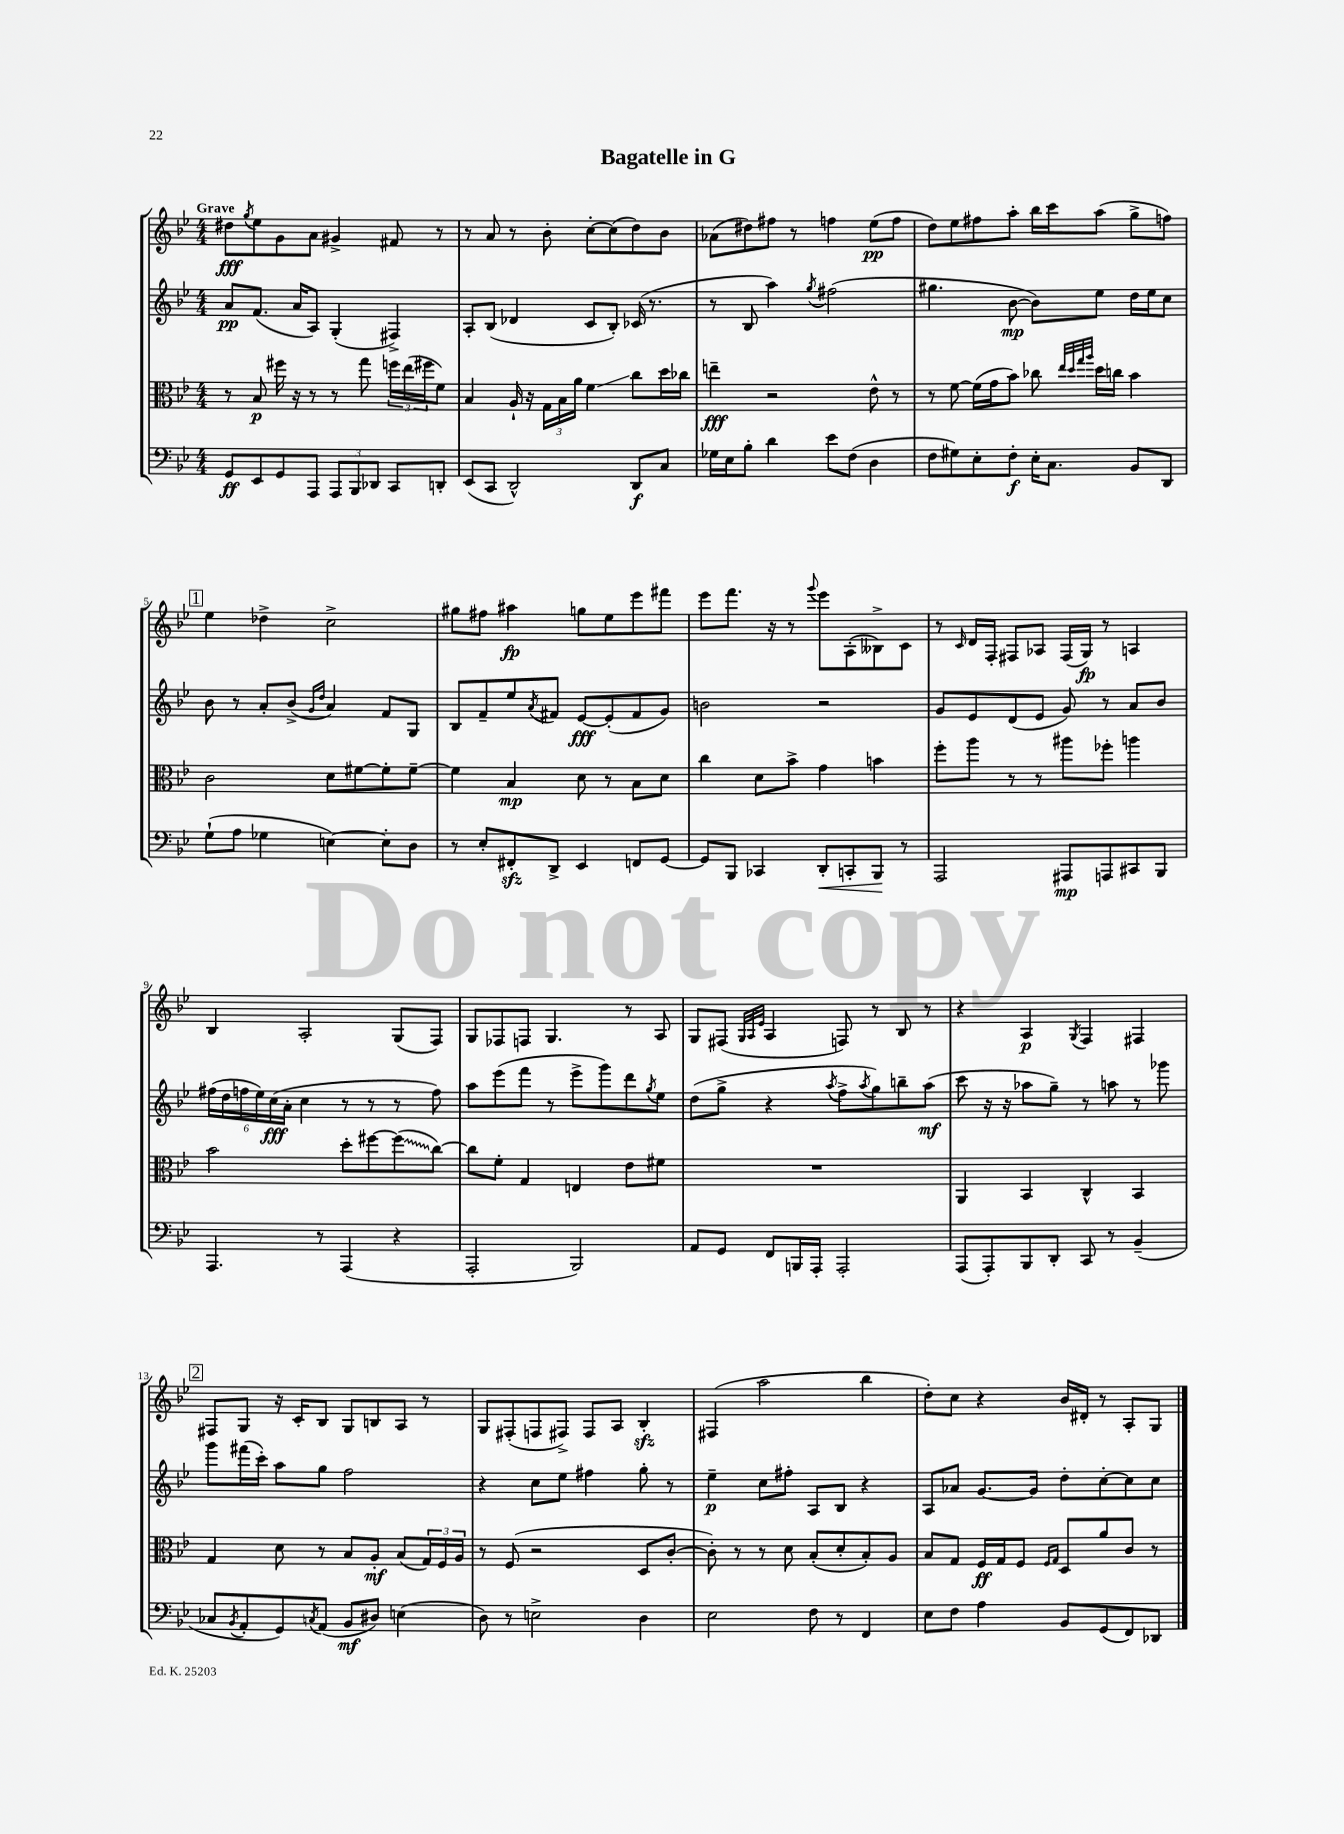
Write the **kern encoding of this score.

**kern	**kern	**kern	**kern
*staff4	*staff3	*staff2	*staff1
*clefF4	*clefC3	*clefG2	*clefG2
*k[b-e-]	*k[b-e-]	*k[b-e-]	*k[b-e-]
*M4/4	*M4/4	*M4/4	*M4/4
8GG	8r	8a	8dd#
.	.	.	8qgg
8EE-	8B-	(8.f	8ee-
8GG	16ff#	.	8g
.	16r	16a	.
8AAA	8r	8A)	8a
12AAA	8r	(4G'	4g#^
12BBB-	.	.	.
.	8gg	.	.
12DD-	.	.	.
8CC	24ff	4F#^)	8f#
.	(24ee-	.	.
.	24ff#	.	.
8DD'	8f)	.	8r
=	=	=	=
(8EE-	4B-	8A'	8r
8CC	.	(8B-	8a
2DD^^)	16A`	4d-	8r
.	16r	.	.
.	24G	.	8b-'
.	24B-	.	.
.	24a	.	.
.	4f	8c	[8cc'
.	.	8B-')	(8cc]
8DD	8cc	(16c-	8dd)
.	.	8.r	.
8C	16dd	.	8b-
.	16cc-	.	.
=	=	=	=
16G-	4ee~	8r	(8a-
16E-	.	.	.
8B-'	.	8B-	8dd#)
4d	2r	4aa)	8ff#
.	.	.	8r
.	.	8qgg	.
8e-	.	(2ff#	4ff
(8F	.	.	.
4D	8e-^^	.	(8ee-
.	8r	.	8ff
=	=	=	=
8F	8r	4.gg#	8dd)
8G#)	[8f	.	8ee-
8E-'	(16f]	.	8ff#
.	16g	.	.
8F'	8b-)	[8b-	8aa'
16E-'	8cc-	8b-])	16bb-
8.C	.	.	16ccc
.	32qqee-	.	.
.	32qqdd	.	.
.	32qqgg	.	.
.	32qqaa	.	.
.	16dd	8ee-	(8aa
.	16cc	.	.
8BB-	4b-	16dd	8gg^
.	.	16ee-	.
8DD	.	8cc	8ff)
=	=	=	=
(8G`	2c	8b-	4ee-
8A	.	8r	.
4G-	.	8a'	4dd-^
.	.	(8b-^	.
.	.	16qqg	.
.	.	16qqdd	.
[4E)	8d	4a)	2cc^
.	[8f#	.	.
8E']	8f#']	8f	.
8D	[8f#~	8G	.
=	=	=	=
8r	4f#]	8B-	8gg#
8E-'	.	8f~	8ff#
8FF#'	4B-	8ee-	4aa#
.	.	8qa	.
8DD^	.	8f#	.
4EE-	8d	[8e-	8gg
.	8r	(8e-']	8ee-
8FF	8B-	8f#	8eee-
[8GG	8d	8g)	8fff#
=	=	=	=
8GG]	4cc	2b	8eee-
8BBB-	.	.	8.fff
4CC-	8d	.	.
.	.	.	16r
.	8b-^	.	8r
.	.	.	8qqggg
8DD'	4g	2r	8eee-
8CC'	.	.	(8A'
8BBB-	4b	.	8B--^)
8r	.	.	8c
=	=	=	=
2AAA	8ff'	8g	8r
.	.	.	16qqc
.	8aa	8e-	16d
.	.	.	16F'
.	8r	(8d	8F#
.	8r	8e-	8A-
8AAA#	8aa#	8g)	(16F#
.	.	.	16G)
8AAA	8ff-'	8r	8r
8CC#	4aa	8a	4A
8BBB-	.	8b-	.
=	=	=	=
4.AAA	2b-	(24ff#	4B-
.	.	24dd	.
.	.	24ff	.
.	.	24ee-)	.
.	.	(24cc	.
.	.	24a'	.
.	.	4cc	2A'
8r	.	.	.
(4AAA	8dd'	8r	.
.	[8ff#	8r	.
4r	(8ff#]	8r	(8G
.	[8cc)	8ff)	8F)
=	=	=	=
2AAA'	8cc]	8aa	8G
.	8f'	(8eee-	8F-
.	4G	8fff	8F
.	.	8r	4.G
2BBB-)	4E	8eee-^	.
.	.	8ggg)	.
.	8e-	8ddd	8r
.	.	8qgg	.
.	8f#	8ee-	8A
=	=	=	=
8AA	1r	(8dd	8G
8GG	.	8gg^	(8F#
.	.	.	32qqG
.	.	.	32qqA
.	.	.	32qqe-
8FF	.	4r	4A
16BBB	.	.	.
16AAA'	.	.	.
.	.	8qaa	.
2AAA'	.	8ff^	8F)
.	.	8qaa	.
.	.	8gg)	8r
.	.	8bb~	8B-
.	.	(8aa	8r
=	=	=	=
(8AAA	4AA	8ccc	4r
8AAA')	.	16r	.
.	.	16r	.
8BBB-	4BB-	8aa-	4A
8DD'	.	8gg~)	.
.	.	.	8qG
8CC	4C^^	8r	4F
8r	.	8aa	.
(4BB-~	4BB-	8r	4F#
.	.	8ggg-	.
=	=	=	=
8C-	4G	8ggg	8F#
8qBB-	.	.	.
8AA'	.	(16fff#	8G
.	.	16ccc')	.
8GG)	8d	8aa	16r
.	.	.	16c'
8qC	.	.	.
(8AA	8r	8gg	8B-
8BB-	8B-	2ff	8G
8D#)	8A'	.	8B
(4E	(8B-	.	8A
.	24G)	.	8r
.	24F	.	.
.	24A	.	.
=	=	=	=
8D)	8r	4r	8G
8r	(8F	.	(8F#'
2E^	2r	8cc	8F
.	.	8ee-	8F#^)
.	.	4ff#	8F#
.	.	.	8A
4D	8D	8gg'	4B-'
.	[8c'	8r	.
=	=	=	=
2E-	8c'])	4ee-~	(4F#
.	8r	.	.
.	8r	8cc	2aa
.	8d	8ff#'	.
8F	(8B-'	8A	.
8r	8d'	8B-	.
4FF	8B-')	4r	4bb-
.	8A	.	.
=	=	=	=
8E-	8B-	8A	8dd')
8F	8G	8a-	8cc
4A	16F	[8.g	4r
.	16G	.	.
.	8F	.	.
.	.	16g]	.
.	16qqF	.	.
.	16qqG	.	.
8BB-	8D	8dd'	16b-
.	.	.	16d#'
(8GG	8a	[8cc'	8r
8FF)	8c	8cc]	8A'
8DD-	8r	8cc	8G
==	==	==	==
*-	*-	*-	*-
